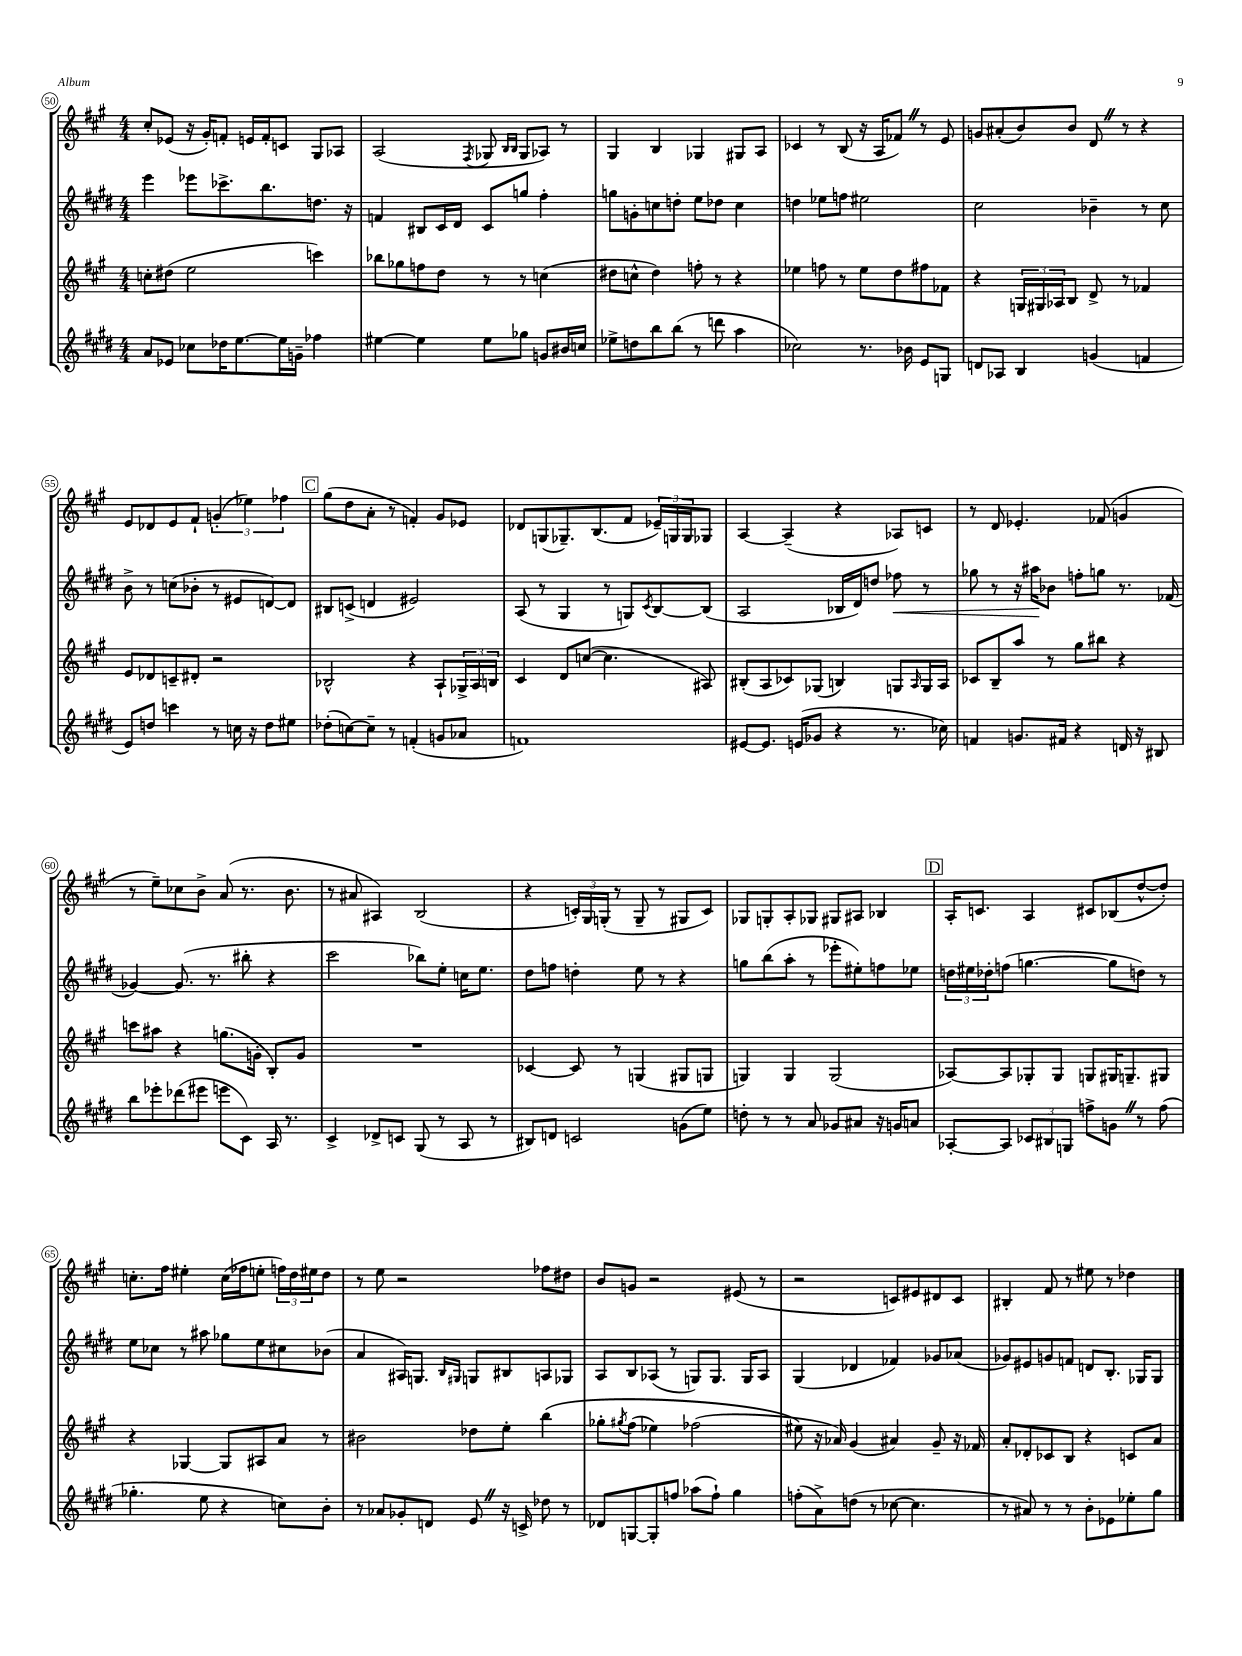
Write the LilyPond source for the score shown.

<<
\new StaffGroup <<
\new Staff = "s0" {
    \clef treble \key a \major \numericTimeSignature \time 4/4
    cis''8-. ees'8( r16 gis'16-.) f'8-. e'16 f'16-. c'8 gis8 aes8 |
    a2( \acciaccatura { fis8 } ges8 \grace { b16 b16 } ges8 aes8) r8 |
    gis4 b4 ges4 gis8 a8 |
    ces'4 r8 b8( r16 a16 fes'8) \once \override BreathingSign.text = \markup { \musicglyph "scripts.caesura.straight" } \breathe r8 e'8 |
    g'8 ais'8-.( b'8) b'8 d'8 \once \override BreathingSign.text = \markup { \musicglyph "scripts.caesura.straight" } \breathe r8 r4 |
    e'8 des'8 e'8 fis'8-! \tuplet 3/2 { g'4-.( ees''4) fes''4 } |
    \mark \markup { \box "C" } gis''8( d''8 a'8-. r8 f'4-.) gis'8 ees'8 |
    des'8 g8( ges8.--) b8.( fis'8 \tuplet 3/2 { ees'16--) g16 g16 } ges8 |
    a4~ a4--( r4 aes8) c'8 |
    r8 d'8 ees'4.-. fes'8( g'4 |
    r8 e''8--) ces''8 b'8-> a'8( r8. b'8. |
    r8 ais'8 ais4) b2( |
    r4 \tuplet 3/2 { c'16-.) gis16 g16-.( } r8 g8-- r8 gis8 c'8) |
    ges8 g8-. a8-. ges8 gis8 ais8 bes4 |
    \mark \markup { \box "D" } a16-. c'8. a4 cis'8 bes8( d''8~-^ d''8-.) |
    c''8.-. fis''16 eis''4-. c''16( fes''16 e''8-. \tuplet 3/2 { f''16) d''16 eis''16 } d''8 |
    r8 e''8 r2 fes''8 dis''8 |
    b'8 g'8 r2 eis'8( r8 |
    r2 c'8) eis'8 dis'8 c'8 |
    bis4-. fis'8 r8 eis''8 r8 des''4 \bar "|." |
}
\new Staff = "s1" {
    \clef treble \key e \major \numericTimeSignature \time 4/4
    e'''4 ees'''8 ces'''8.-> b''8. d''8. r16 |
    f'4 bis8 cis'16 dis'16 cis'8 g''8 fis''4-. |
    g''8 g'8-. c''8 d''8-. e''8 des''8 c''4 |
    d''4 ees''8 f''8 eis''2 |
    cis''2 bes'4-- r8 cis''8 |
    b'8-> r8 c''8( bes'8-. r8 eis'8 d'8~) d'8 |
    \mark \markup { \box "C" } bis8 c'8->( d'4 eis'2) |
    a8( r8 gis4 r8 g8) \acciaccatura { cis'8 } b8~ b8( |
    a2 bes16 dis'16) d''8 fes''8\< r8 |
    ges''8 r8 r16 ais''16\! bes'8 f''8-. g''8 r8. fes'16( |
    ges'4~) ges'8.( r8. bis''8-. r4 |
    cis'''2 bes''8) e''8-. c''16 e''8. |
    dis''8 f''8 d''4-. e''8 r8 r4 |
    g''8 b''8( a''8-. r8 ees'''8-. eis''8-.) f''8 ees''8 |
    \mark \markup { \box "D" } \tuplet 3/2 { d''16 eis''16 des''16-. } f''8( g''4.~ g''8 d''8) r8 |
    e''8 ces''8 r8 ais''8 ges''8 e''8 cis''8 bes'8( |
    a'4 ais16) g8. \grace { b16 gis16 } g8 bis8 a8 ges8 |
    a8 b8 aes8( r8 g8) g8. g16 aes8 |
    gis4( des'4 fes'4) ges'8 aes'8( |
    ges'8) eis'8 g'8 f'8 d'8 b8.-. ges16 ges8 \bar "|." |
}
\new Staff = "s2" {
    \clef treble \key a \major \numericTimeSignature \time 4/4
    c''8-. dis''8( e''2 c'''4) |
    bes''8 ges''8 f''8 d''8 r8 r8 c''4( |
    dis''8 c''8-^ dis''4) f''8-. r8 r4 |
    ees''4 f''8 r8 ees''8 d''8 fis''8 fes'8 |
    r4 \tuplet 3/2 { g16 gis16 aes16 } b8 d'8-> r8 fes'4 |
    e'8 des'8 c'8-- dis'8-. r2 |
    \mark \markup { \box "C" } bes2-^ r4 a8-! \tuplet 3/2 { ges16-> a16 b16 } |
    cis'4 d'8 c''8~( c''4. ais8) |
    bis8-.( a8 ces'8) ges8( b4) g8 \grace { a16 } g16 a16 |
    ces'8 b8-- a''8 r8 gis''8 bis''8 r4 |
    c'''8 ais''8 r4 g''8.( g'16-. b8-.) g'8 |
    R1 |
    ces'4~ ces'8 r8 g4( gis8 g8 |
    g4) g4 g2( |
    \mark \markup { \box "D" } aes8~) aes8 ges8-. ges8 g8 gis16 g8.-- gis8 |
    r4 ges4~ ges8 ais8 a'8 r8 |
    bis'2 des''8 e''8-. b''4\( |
    ges''8-. \acciaccatura { gis''8 } fis''8( ees''4) fes''2( |
    eis''8\) r16 aes'16) gis'4( ais'4) gis'8-- r16 fes'16 |
    a'8-. des'8-. ces'8 b8 r4 c'8 a'8 \bar "|." |
}
\new Staff = "s3" {
    \clef treble \key e \major \numericTimeSignature \time 4/4
    a'8 ees'8 ces''8 des''16 e''8.~ e''16 g'16-- fes''4 |
    eis''4~ eis''4 eis''8 ges''8 g'8 bis'16 c''16 |
    ees''8-> d''8 b''8 b''8( r8 d'''8 a''4 |
    ces''2) r8. bes'16 e'8 g8 |
    d'8 aes8 b4 g'4( f'4 |
    e'8) d''8 c'''4 r8 c''16 r16 d''8 eis''8 |
    \mark \markup { \box "C" } des''8-.( c''8~) c''8-- r8 f'4-.( g'8 aes'8 |
    f'1) |
    eis'8~ eis'8. e'16( ges'8 r4 r8. ces''16) |
    f'4 g'8. fis'16 r4 d'16 r16 bis8 |
    b''8 ees'''8-. des'''8( eis'''8 e'''8 cis'8) a16 r8. |
    cis'4-> des'8-> c'8 gis8( r8 a8 r8 |
    bis8) d'8 c'2 g'8( e''8) |
    d''8-. r8 r8 a'8 ges'8 ais'8 r16 g'16 a'8 |
    \mark \markup { \box "D" } aes8~-. aes8 \tuplet 3/2 { ces'8 bis8 g8 } f''8-> g'8 \once \override BreathingSign.text = \markup { \musicglyph "scripts.caesura.straight" } \breathe r8 f''8( |
    ges''4.-. e''8 r4 c''8) b'8-. |
    r8 aes'8 ges'8-. d'8 e'8 \once \override BreathingSign.text = \markup { \musicglyph "scripts.caesura.straight" } \breathe r16 c'16-> des''8 r8 |
    des'8 g8~ g8-. f''8 aes''8( f''8-!) gis''4 |
    f''8-.( a'8->) d''8( r8 ces''8~ ces''4. |
    r8 ais'8) r8 r8 b'8-. ees'8 ees''8-. gis''8 \bar "|." |
}
>>
>>
\layout { \context { \Score currentBarNumber = #50 \override BarNumber.stencil = #(make-stencil-circler 0.1 0.3 ly:text-interface::print) } }
